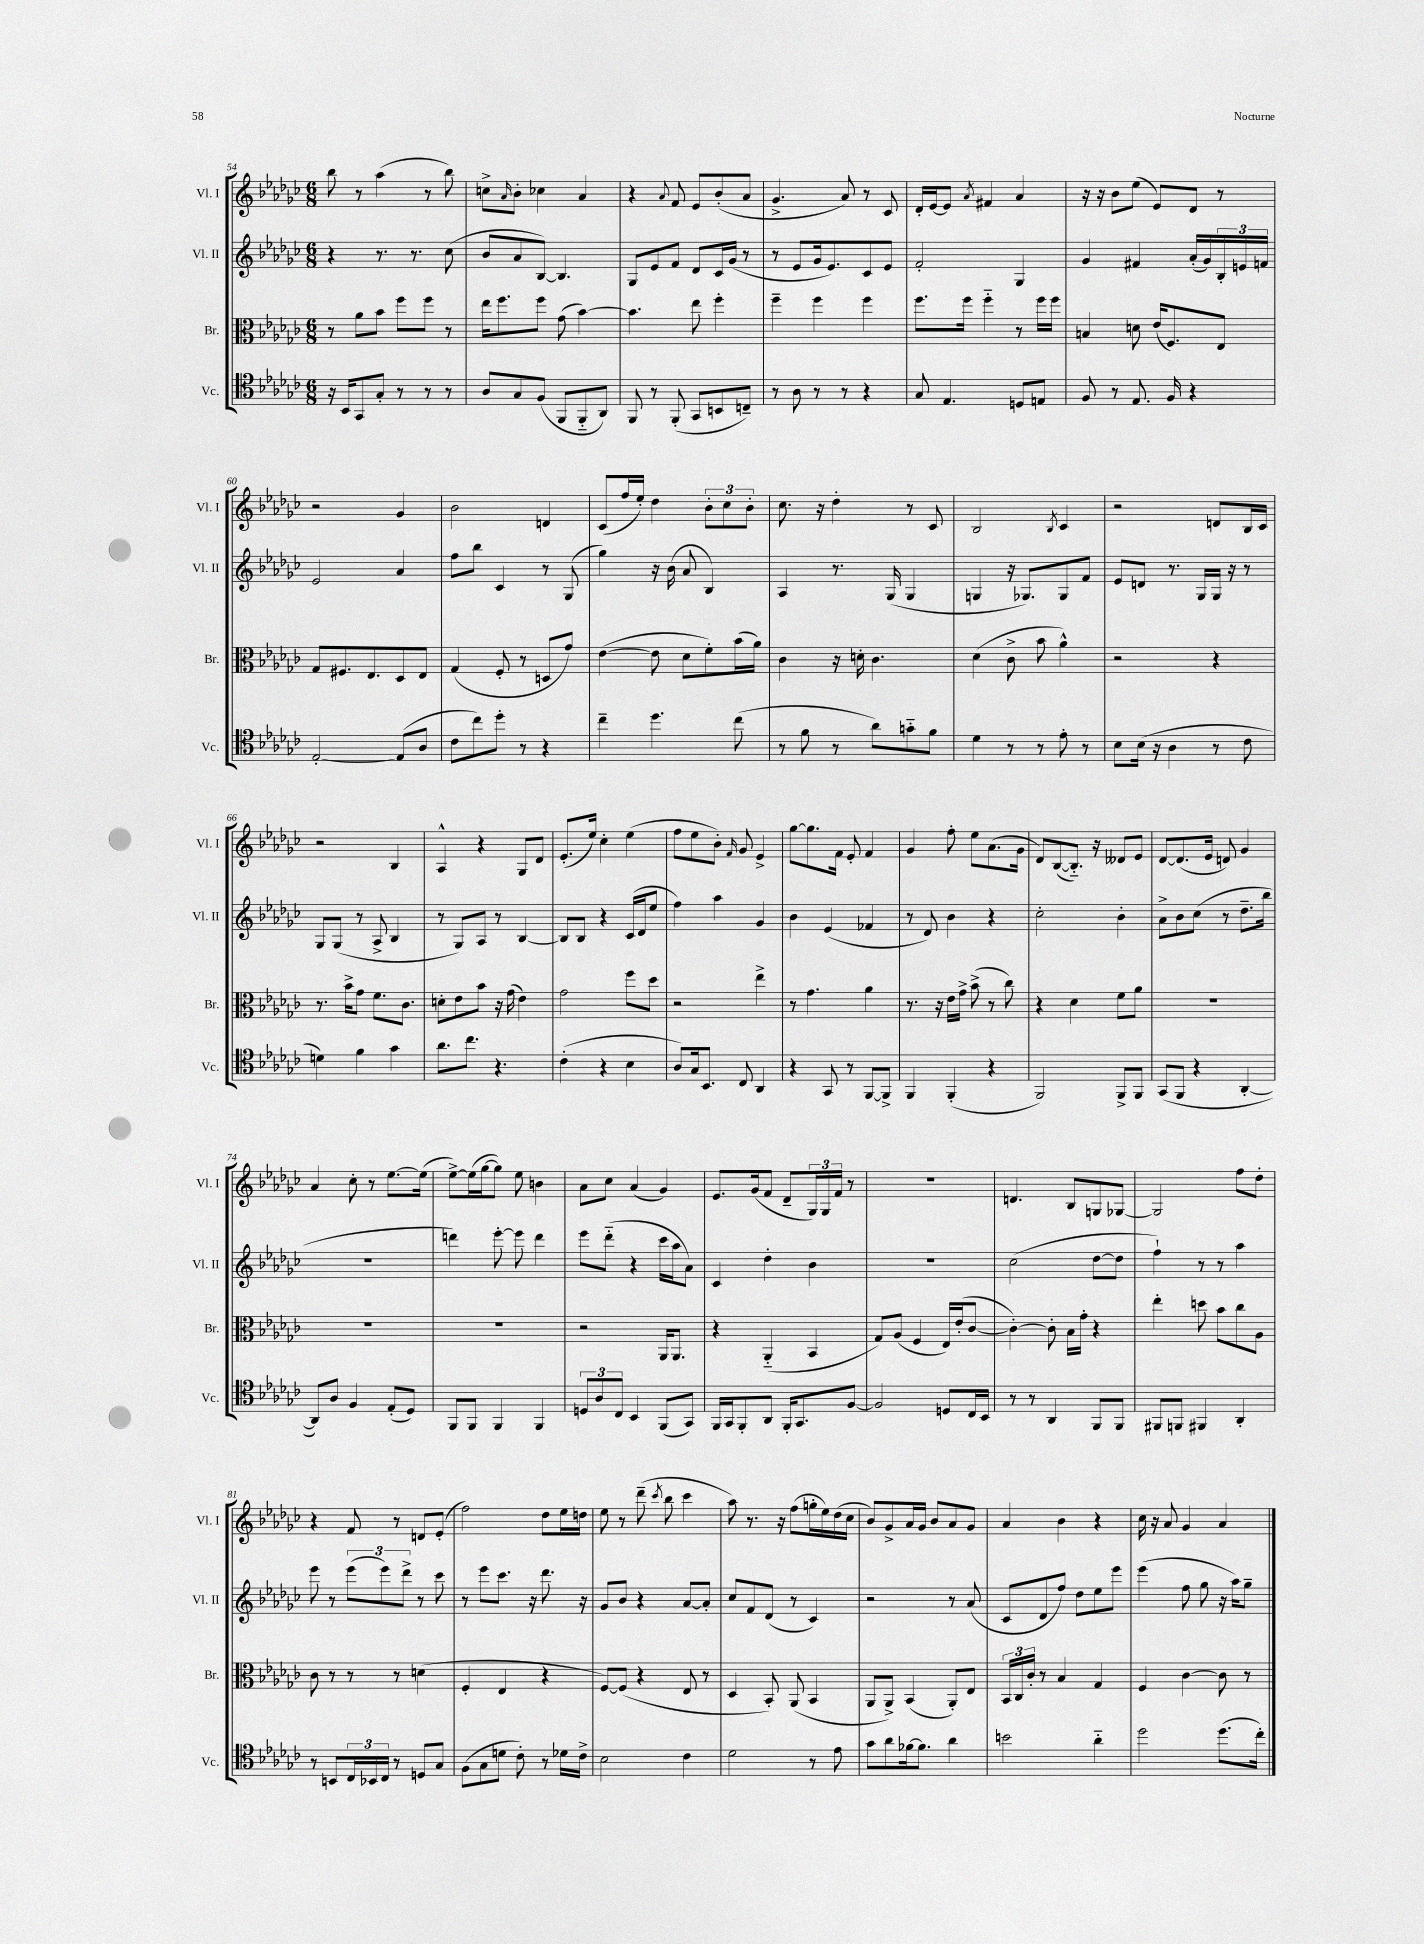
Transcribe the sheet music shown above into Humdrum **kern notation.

**kern	**kern	**kern	**kern
*part4	*part3	*part2	*part1
*staff4	*staff3	*staff2	*staff1
*I"Vc.	*I"Br.	*I"Vl. II	*I"Vl. I
*I'Vc.	*I'Br.	*I'Vl. II	*I'Vl. I
*clefC4	*clefC3	*clefG2	*clefG2
*k[b-e-a-d-g-c-]	*k[b-e-a-d-g-c-]	*k[b-e-a-d-g-c-]	*k[b-e-a-d-g-c-]
*M6/8	*M6/8	*M6/8	*M6/8
=54	=54	=54	=54
16r	8r	4r	8bb-\
16BB-/KL	.	.	.
8GG-/	8a-\L	.	8r
8G-'/J	8b-\J	8.r	(4aa-\
8r	8ff\L	.	.
.	.	8.r	.
8r	8ff\J	.	8r
8r	8r	(8cc-\	8bb-\)
=55	=55	=55	=55
8A-/L	16ee-\KL	8b-/L	8ccn^\L
.	8.ff\	.	.
.	.	.	16qqa-/
8G-/	.	8a-/	8b-'\J
(8F/J	8ff\J	[8B-/J)	4cc-X\
8FF/L	(8g-\	4.B-/]	.
8FF/	[4b-\)	.	4a-/
8AA-/J)	.	.	.
=56	=56	=56	=56
8FF/	4.b-\]	8G-/L	4r
8r	.	8e-/	.
.	.	.	8qqa-/
(8FF'/	.	8f/J	8f/
8GG-/L	8ee-\	8d-/L	8e-/L
8BBn/	4ff'\	16c-/L	(8b-'/
.	.	(16g-/JJ	.
8Cn~/J)	.	8r	8a-/J
=57	=57	=57	=57
8r	4ff~\	8r	4.g-^/
8A-\	.	8e-/L	.
8r	4ff\	16g-/k	.
.	.	8.e-/)	.
8r	.	.	8a-/)
4r	4ff\	8c-/	8r
.	.	8e-/J	8c-/
=58	=58	=58	=58
8G-/	8.ff\L	2f'/	16d-'/LL
.	.	.	[16e-/J
4.E-/	.	.	8e-/J]
.	16ff\Jk	.	.
.	.	.	8qa-/
.	4ff\	.	4f#X/
8Dn/L	8r	4G-/	4a-/
8En/J	16ff\LL	.	.
.	16ff\JJ	.	.
=59	=59	=59	=59
8F/	4Bn/	4g-/	16r
.	.	.	16r
8r	.	.	8b-\L
8.E-/	8dn\	4f#X/	(8ee-\J
.	(16e-/KL	.	8e-/L)
16F/	8.F/)	.	.
4r	.	(16a-'/LL	8d-/J
.	.	16g-/)	.
.	8E-/J	24B-'/	8r
.	.	24en/	.
.	.	24fn/JJ	.
!!LO:LB:g=z
=60	=60	=60	=60
[2E-'/	8G-/L	2e-/	2r
.	8.F#X/	.	.
.	8.E-/	.	.
(8E-/L]	8D-/	4a-/	4g-/
8A-/J	8E-/J	.	.
=61	=61	=61	=61
8c-\L	(4G-/	8ff\L	2b-\
8cc-\)	.	8bb-\J	.
8dd-'\J	8F'/	4c-/	.
8r	8r	.	.
4r	8Dn/L	8r	4dn/
.	8g-/J)	(8G-/	.
=62	=62	=62	=62
4cc-~\	([4e-\	4gg-\)	(8c-/L
.	.	.	16ff/L
.	.	.	16ee-'/JJ)
4.dd-\	8e-\]	16r	4dd-\
.	.	(16b-\	.
.	8d-\L	8a-/	.
.	8f'\)	4B-/)	12b-'\L
.	.	.	12cc-\
(8cc-\	(16b-\L	.	.
.	.	.	12b-'\J
.	16a-\JJ)	.	.
=63	=63	=63	=63
8r	4c-\	4A-/	8.cc-\
8f\	.	.	.
.	.	.	16r
8r	16r	8.r	4dd-'\
.	16dn'\	.	.
8a-\L)	4.c-\	.	.
.	.	(16G-/	.
8gn\	.	4G-/	8r
8f\J	.	.	8c-/
=64	=64	=64	=64
4d-\	(4d-\	4Gn/	2B-/
8r	8c-^\	16r	.
.	.	8.G-X/L)	.
8r	8b-\	.	.
.	.	.	8qB-/
8e-'\	4a-^^\)	8G-/	4c-/
8r	.	8f/J	.
=65	=65	=65	=65
8B-\L	2r	8e-/L	2r
(16B-\Jk	.	8dn/J	.
16r	.	.	.
4A-\	.	8.r	.
.	.	16G-/LL	.
8r	4r	16G-/JJ	8dn/L
.	.	16r	.
8c-\	.	8r	16B-/L
.	.	.	16c-/JJ
!!LO:LB:g=z
=66	=66	=66	=66
4dn\)	8.r	8G-/L	2r
.	.	(8G-/J	.
.	16b-^\KL	.	.
4f\	8g-\J	8r	.
.	8.f\L	8A-^/	.
4g-\	.	4B-/	4B-/
.	8.c-\J	.	.
=67	=67	=67	=67
8.a-\L	8dn'\L	8r	4A-^^/
.	8e-\	8G-/L)	.
8.cc-\J	.	.	.
.	8b-\J	8A-/J	4r
4.r	16r	8r	.
.	(16g-\	.	.
.	4e-\)	[4B-/	8G-/L
.	.	.	8d-/J
=68	=68	=68	=68
(4c-'\	2g-\	8B-/L]	(8.e-'/L
.	.	8B-/J	.
.	.	.	16ee-/Jk)
4r	.	4r	4cc-'\
4B-\	8ff\L	(16c-/LL	(4ee-\
.	.	16d-/J	.
.	8dd-\J	8ee-/J	.
=69	=69	=69	=69
8A-/L)	2r	4ff\)	8ff\L
16G-/k	.	.	8ee-\
8.BB-/J	.	.	.
.	.	4aa-\	8b-'\J)
.	.	.	16qqf/
8C-/	.	.	8g-/
4AA-/	4ee-^\	4g-/	4e-^/
=70	=70	=70	=70
4r	8r	4b-\	[8gg-\L
.	4.g-\	.	8.gg-\]
8GG-/	.	(4e-/	.
.	.	.	16f\Jk
8r	.	.	8e-'/
[8FF/L	4a-\	4f-X/	4f/
8FF^/J]	.	.	.
=71	=71	=71	=71
4FF/	8.r	8r	4g-/
.	.	8d-/)	.
.	16r	.	.
(4FF'/	16e-\LL	4b-\	8ff'\
.	16g-^\JJ	.	.
.	(8b-^\	.	8ee-\L
4r	8r	4r	(8.a-\
.	8cc-\)	.	.
.	.	.	16g-\Jk
=72	=72	=72	=72
2FF/)	4r	2cc-'\	8d-/L)
.	.	.	([8B-/
.	4d-\	.	8.B-/J])
.	.	.	16r
8FF^/L	8f\L	4b-'\	8d--X/L
8FF/J	8a-\J	.	8e-/J
=73	=73	=73	=73
(8GG-/L	2.r	8a-^\L	[8d-/L
8FF/J	.	8b-\	(8.d-/]
4r	.	(8cc-\J	.
.	.	.	16e-/Jk
.	.	8r	8dn/)
[4AA-'/	.	8.dd-~\L	4g-/
.	.	16bb-\Jk	.
!!LO:LB:g=z
=74	=74	=74	=74
8AA-/L])	2.r	2.r	4a-/
8A-/J	.	.	.
4F/	.	.	8cc-'\
.	.	.	8r
(8E-'/L	.	.	[8.ee-\L
8D-/J)	.	.	.
.	.	.	(16ee-\Jk]
=75	=75	=75	=75
8FF/L	2.r	4dddn\)	[8ee-^\L)
8FF/J	.	.	(16ee-\L]
.	.	.	[16gg-\J
4FF/	.	[8eee-'\	8gg-\J])
.	.	8eee-\]	8ee-\
4FF/	.	4ddd\	4bn\
=76	=76	=76	=76
12Dn/L	2r	8eee-\L	8a-\L
12A-/	.	.	.
.	.	(8ddd-\J	8cc-\J
12C-/J	.	.	.
4BB-/	.	4r	(4a-/
(8FF/L	16AA-/KL	16ccc-\LL	4g-/)
.	8.AA-/J	16aa-\J	.
8GG-/J)	.	8a-\J)	.
=77	=77	=77	=77
16FF/LL	4r	4c-/	8.e-/L
16GG-/J	.	.	.
8FF'/	.	.	.
.	.	.	(16g-/k
8AA-/J	(4AA-/	4dd-'\	8f/J
16FF'/KL	.	.	8d-~/L
8.GG-/	.	.	.
.	4BB-/	4b-\	24G-/L)
.	.	.	24G-/
.	.	.	24f/JJ
[8F/J	.	.	8r
=78	=78	=78	=78
2F/]	8G-/L)	2.r	2.r
.	(8A-/J	.	.
.	4F/	.	.
8Dn/L	16E-/LL)	.	.
.	(16e-'/J	.	.
16C-/L	[8c-/J	.	.
16BB-/JJ	.	.	.
=79	=79	=79	=79
8r	4c-'\_)	(2cc-\	4.dn/
8r	.	.	.
4AA-/	8c-'\]	.	.
.	16B-\LL	.	8B-/L
.	16g-'\JJ	.	.
8FF/L	4r	[8dd-\L	8Gn/
8FF/J	.	8dd-\J]	[8G-X/J
=80	=80	=80	=80
8FF#X/L	4ee-'\	4ff`\)	2G-/]
8FFn/J	.	.	.
4FF#X/	8ddn\	8r	.
.	8b-\L	8r	.
4AA-'/	8cc-\	4aa-\	8ff\L
.	8A-\J	.	8dd-'\J
!!LO:LB:g=z
=81	=81	=81	=81
8r	8c-\	8eee-\	4r
8BBn/L	8r	8r	.
24C-/L	8r	(12eee-\L	8f/
24BB-X/	.	.	.
24C-/JJ	.	12eee-\)	.
8r	8r	.	8r
.	.	12ddd-^\J	.
8Dn/L	(4dn\	8r	8dn/L
8G-/J	.	8ccc-\	(8e-'/J
=82	=82	=82	=82
(8F\L	4F'/	8r	2ff\)
8G-\	.	8eee-\L	.
8dn\J	4E-/	8.ccc-\J	.
8c-'\)	.	.	.
.	.	16r	.
8r	4r	8.ddd-\	8dd-\L
16d-X\LL	.	.	16ee-\L
16c-^\JJ	.	16r	16ddn\JJ
=83	=83	=83	=83
2B-\	[8F/L)	8g-/L	8ee-\
.	(8F/J]	8b-/J	8r
.	4r	4r	(8ddd-~\
.	.	.	8qccc-/
.	.	.	8bb-\
4c-\	8E-/	[8a-/L	4ccc-\
.	8r	8a-'/J]	.
=84	=84	=84	=84
2d-\	4D-/	8cc-/L	8aa-\)
.	.	8f/	8.r
.	8BB-'/)	(8d-/J	.
.	.	.	16r
.	(8AA-/	8r	(8ff\L
8r	4BB-/	4c-/)	16ggn'\L
.	.	.	16ee-\)
8e-\	.	.	(16dd-\
.	.	.	16cc-\JJ
=85	=85	=85	=85
8g-\L	8AA-/L	2r	8b-/L)
8a-\	8AA-^/J)	.	8g-^/
[16f-X\k	(4BB-/	.	16a-/L
8.f-\J]	.	.	16g-/JJ
.	.	.	8b-/L
4a-\	8AA-'/L)	8r	8a-/
.	8E-/J	(8a-/	8g-/J
=86	=86	=86	=86
2bn\	24BB-/LL	8c-/L	4a-/
.	24C-/	.	.
.	24c-'/JJ	.	.
.	8r	8d-/	.
.	4B-/	8ff/J)	4b-\
.	.	8dd-\L	.
4a-\	4G-/	8ee-\	4r
.	.	8eee-\J	.
=87	=87	=87	=87
2dd-\	4F/	(4eee-\	16cc-\
.	.	.	16r
.	.	.	8a-/
.	[4c-\	8ff\	4g-/
.	.	8gg-\	.
(8.dd-\L	8c-\]	16r	4a-/
.	.	16aa-\KL)	.
.	8r	8gg-~\J	.
16cc-'\Jk)	.	.	.
==	==	==	==
*-	*-	*-	*-
